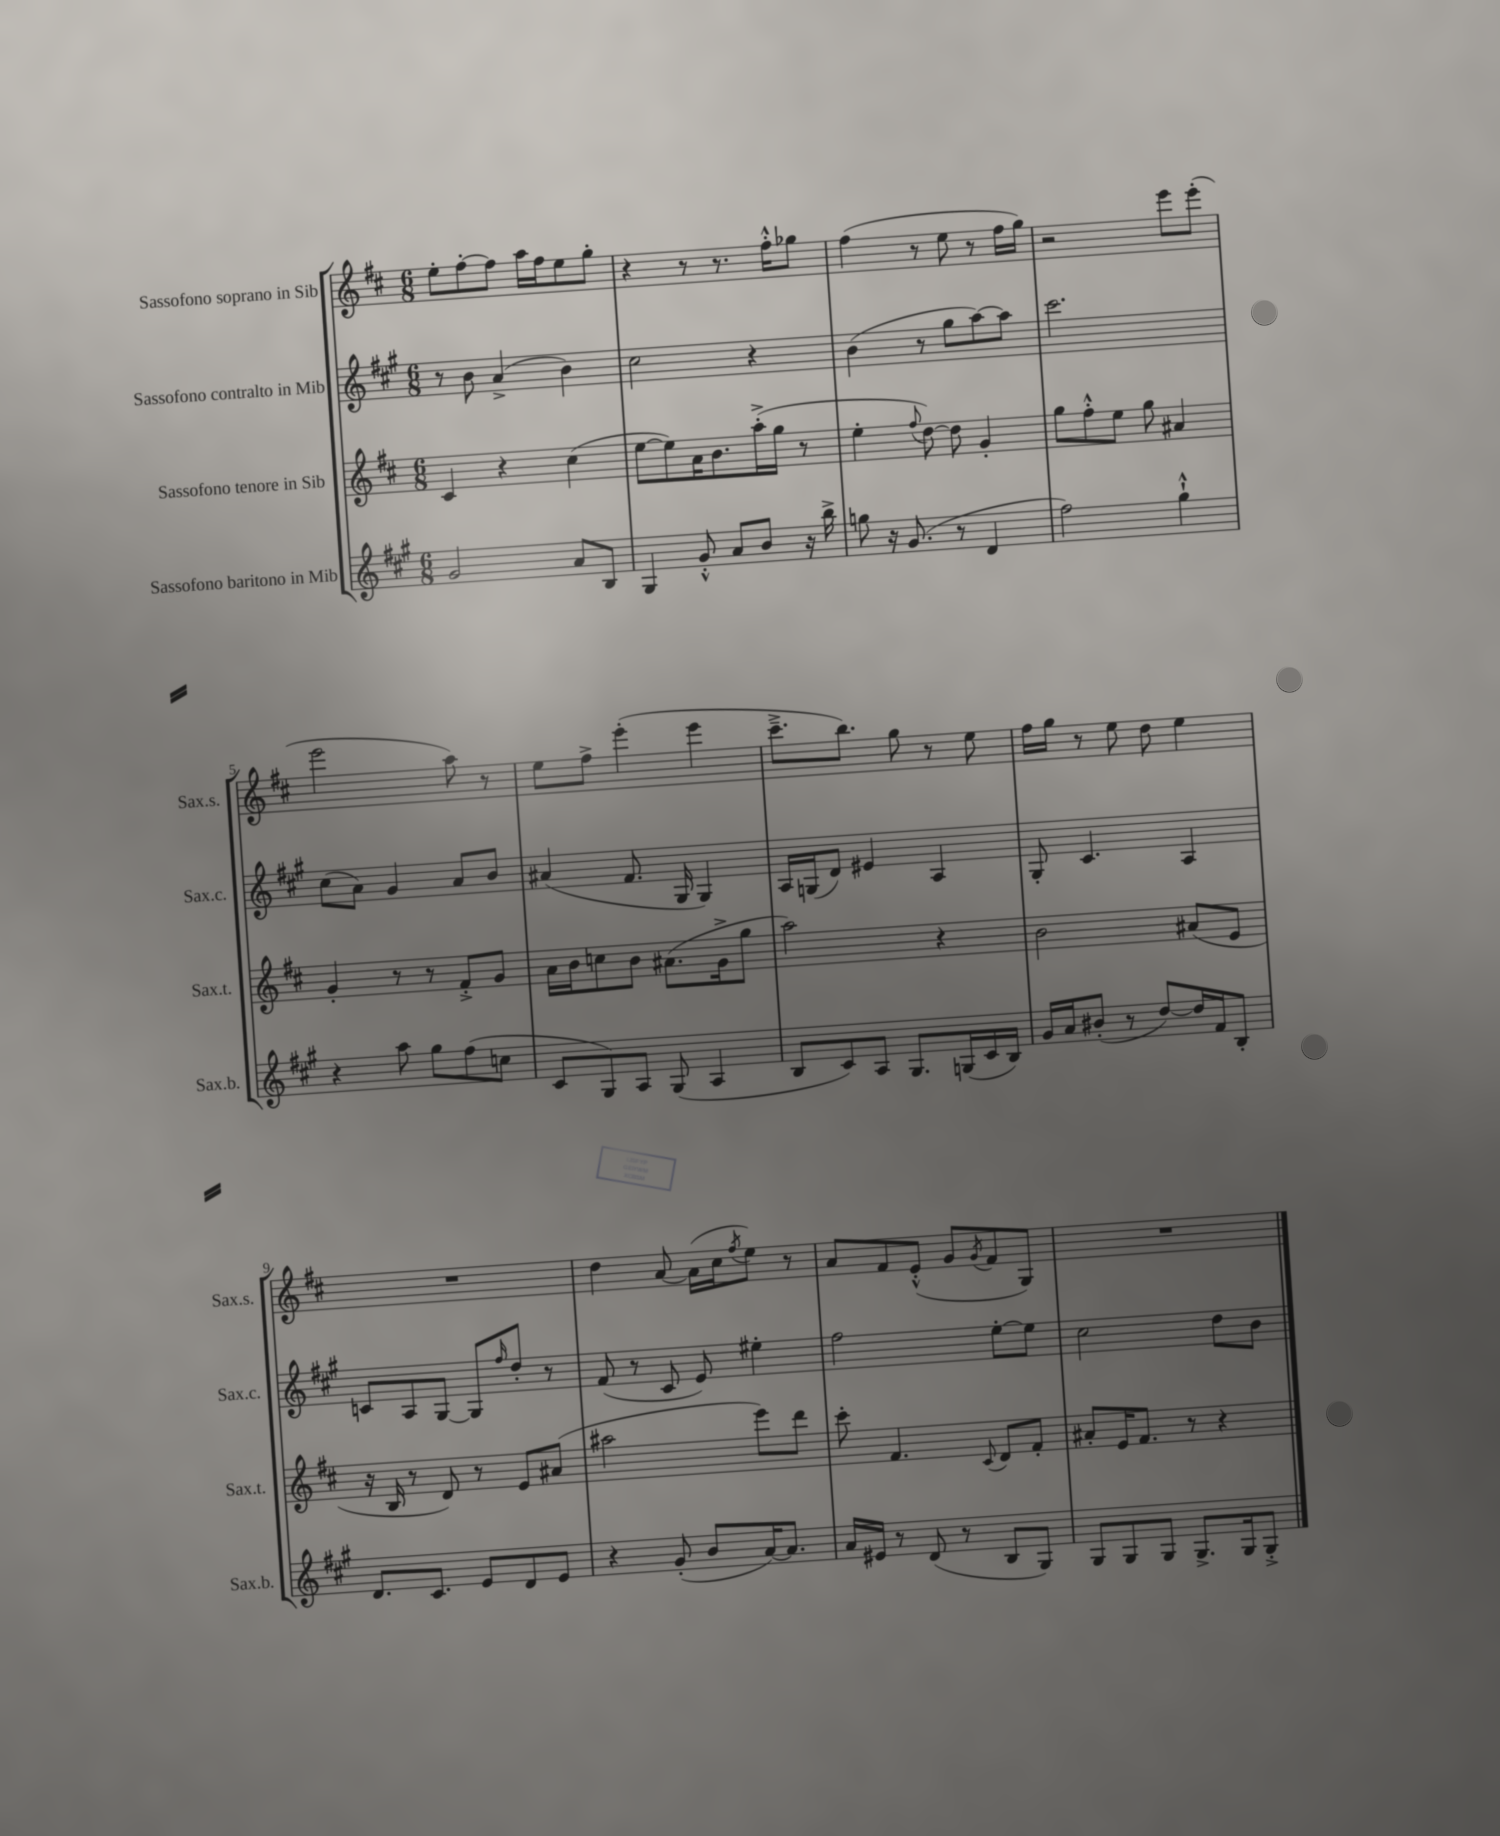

**kern	**kern	**kern	**kern
*part4	*part3	*part2	*part1
*staff4	*staff3	*staff2	*staff1
*I"Sassofono baritono in Mib	*I"Sassofono tenore in Sib	*I"Sassofono contralto in Mib	*I"Sassofono soprano in Sib
*I'Sax.b.	*I'Sax.t.	*I'Sax.c.	*I'Sax.s.
*clefG2	*clefG2	*clefG2	*clefG2
*k[f#c#g#]	*k[f#c#]	*k[f#c#g#]	*k[f#c#]
*M6/8	*M6/8	*M6/8	*M6/8
=1	=1	=1	=1
2g#/	4c#/	8r	8ee'\L
.	.	8b\	[8ff#'\
.	4r	(4a^/	8ff#\J]
.	.	.	16aa\LL
.	.	.	16ff#\J
8a/L	(4cc#\	4b\)	8ee\
8B/J	.	.	8gg'\J
=2	=2	=2	=2
4G#/	[8ee\L	2cc#\	4r
.	8ee\])	.	.
8g#'^^/	16a\K	.	8r
.	8.b\	.	.
8a/L	.	.	8.r
8b/J	(16aa'^\L	4r	.
.	16gg\JJ	.	16ff#'^^\KL
16r	8r	.	8gg-X\J
16bb^\	.	.	.
=3	=3	=3	=3
8ggn\	4ee'\	(4b\	(4ff#\
16r	.	.	.
(8.g#/	.	.	.
.	8qqff#/	.	.
.	[8dd\)	8r	8r
8r	8dd\]	8gg#\L	8ee\
4d/	4g'/	[8aa\)	8r
.	.	8aa\J]	16ff#\LL
.	.	.	16gg\JJ)
=4	=4	=4	=4
2ff#\)	8gg\L	2.ccc#\	2r
.	8ff#'^^\	.	.
.	8ee\J	.	.
.	8gg\	.	.
4gg#`^^\	4a#X/	.	8eee\L
.	.	.	(8eee'\J
!!LO:LB:g=z
=5	=5	=5	=5
4r	4g'/	(8cc#\L	2eee\
.	.	8a\J)	.
8aa\	8r	4g#/	.
8gg#\L	8r	.	.
(8ff#\	8f#'^/L	8a/L	8aa\)
8ccn\J	8g/J	8b/J	8r
=6	=6	=6	=6
8c#/L	16a\LL	(4a#X/	8ee\L
.	16b\J	.	.
8G#/)	8ccn\	.	8ff#^\J
8A/J	8b\J	8.f#/	(4eee'\
(8G#/	(8.a#X\L	.	.
.	.	16G#/	.
4A/	.	4G#/)	4eee\
.	16g^\k	.	.
.	8gg\J	.	.
=7	=7	=7	=7
8B/L	2aa\)	16A/LL	8.ccc#~^\L
.	.	(16Gn/J	.
8c#/)	.	8d/J)	.
.	.	.	8.bb\J)
8A/J	.	4e#X/	.
8.G#/L	.	.	8gg\
.	4r	4A/	8r
(16Gn/L	.	.	.
16c#/	.	.	8ee\
16B/JJ)	.	.	.
=8	=8	=8	=8
16g#/LL	2b\	8G#'/	16ff#\LL
16a/J	.	.	16gg\JJ
(8b#X'/J	.	4.c#/	8r
8r	.	.	8ee\
[8dd/L)	.	.	8dd\
16dd/L]	(8a#X/L	4A/	4ee\
16f#/J	.	.	.
8B'/J	8e/J	.	.
!!LO:LB:g=z
=9	=9	=9	=9
8.d/L	16r	8cn/L	2.r
.	16B/	.	.
.	8r	8A/	.
8.c#/J	.	.	.
.	8d/)	[8G#/J	.
8e/L	8r	8G#/L]	.
.	.	16qqff#/	.
8d/	8e/L	8dd'/J	.
8e/J	(8a#X/J	8r	.
=10	=10	=10	=10
4r	2aa#X\	(8f#/	4dd\
.	.	8r	.
(8g#'/	.	8c#/	[8a/
8b/L	.	8e/)	(16a\LL]
.	.	.	16cc#\J
.	.	.	8qff#/
[16a/K)	8eee\L)	4ee#X'\	8ee\J)
8.a/J]	.	.	.
.	8ddd\J	.	8r
=11	=11	=11	=11
16a/LL	8ccc#'\	2ff#\	8a/L
16e#X/JJ	.	.	.
8r	4.f#/	.	8f#/
(8d/	.	.	(8e'^^/J
8r	.	.	8g/L
.	8qqc#/	.	8qg/
8B/L	8d/L	[8ee'\L	8f#/
8G#/J)	8f#'/J	8ee\J]	8G/J)
=12	=12	=12	=12
8G#/L	8a#X'/L	2cc#\	2.r
8G#/	16e/K	.	.
.	8.f#/J	.	.
8G#/J	.	.	.
8.G#^/L	8r	.	.
.	4r	8dd\L	.
16G#/k	.	.	.
8G#'^/J	.	8b\J	.
==	==	==	==
*-	*-	*-	*-
